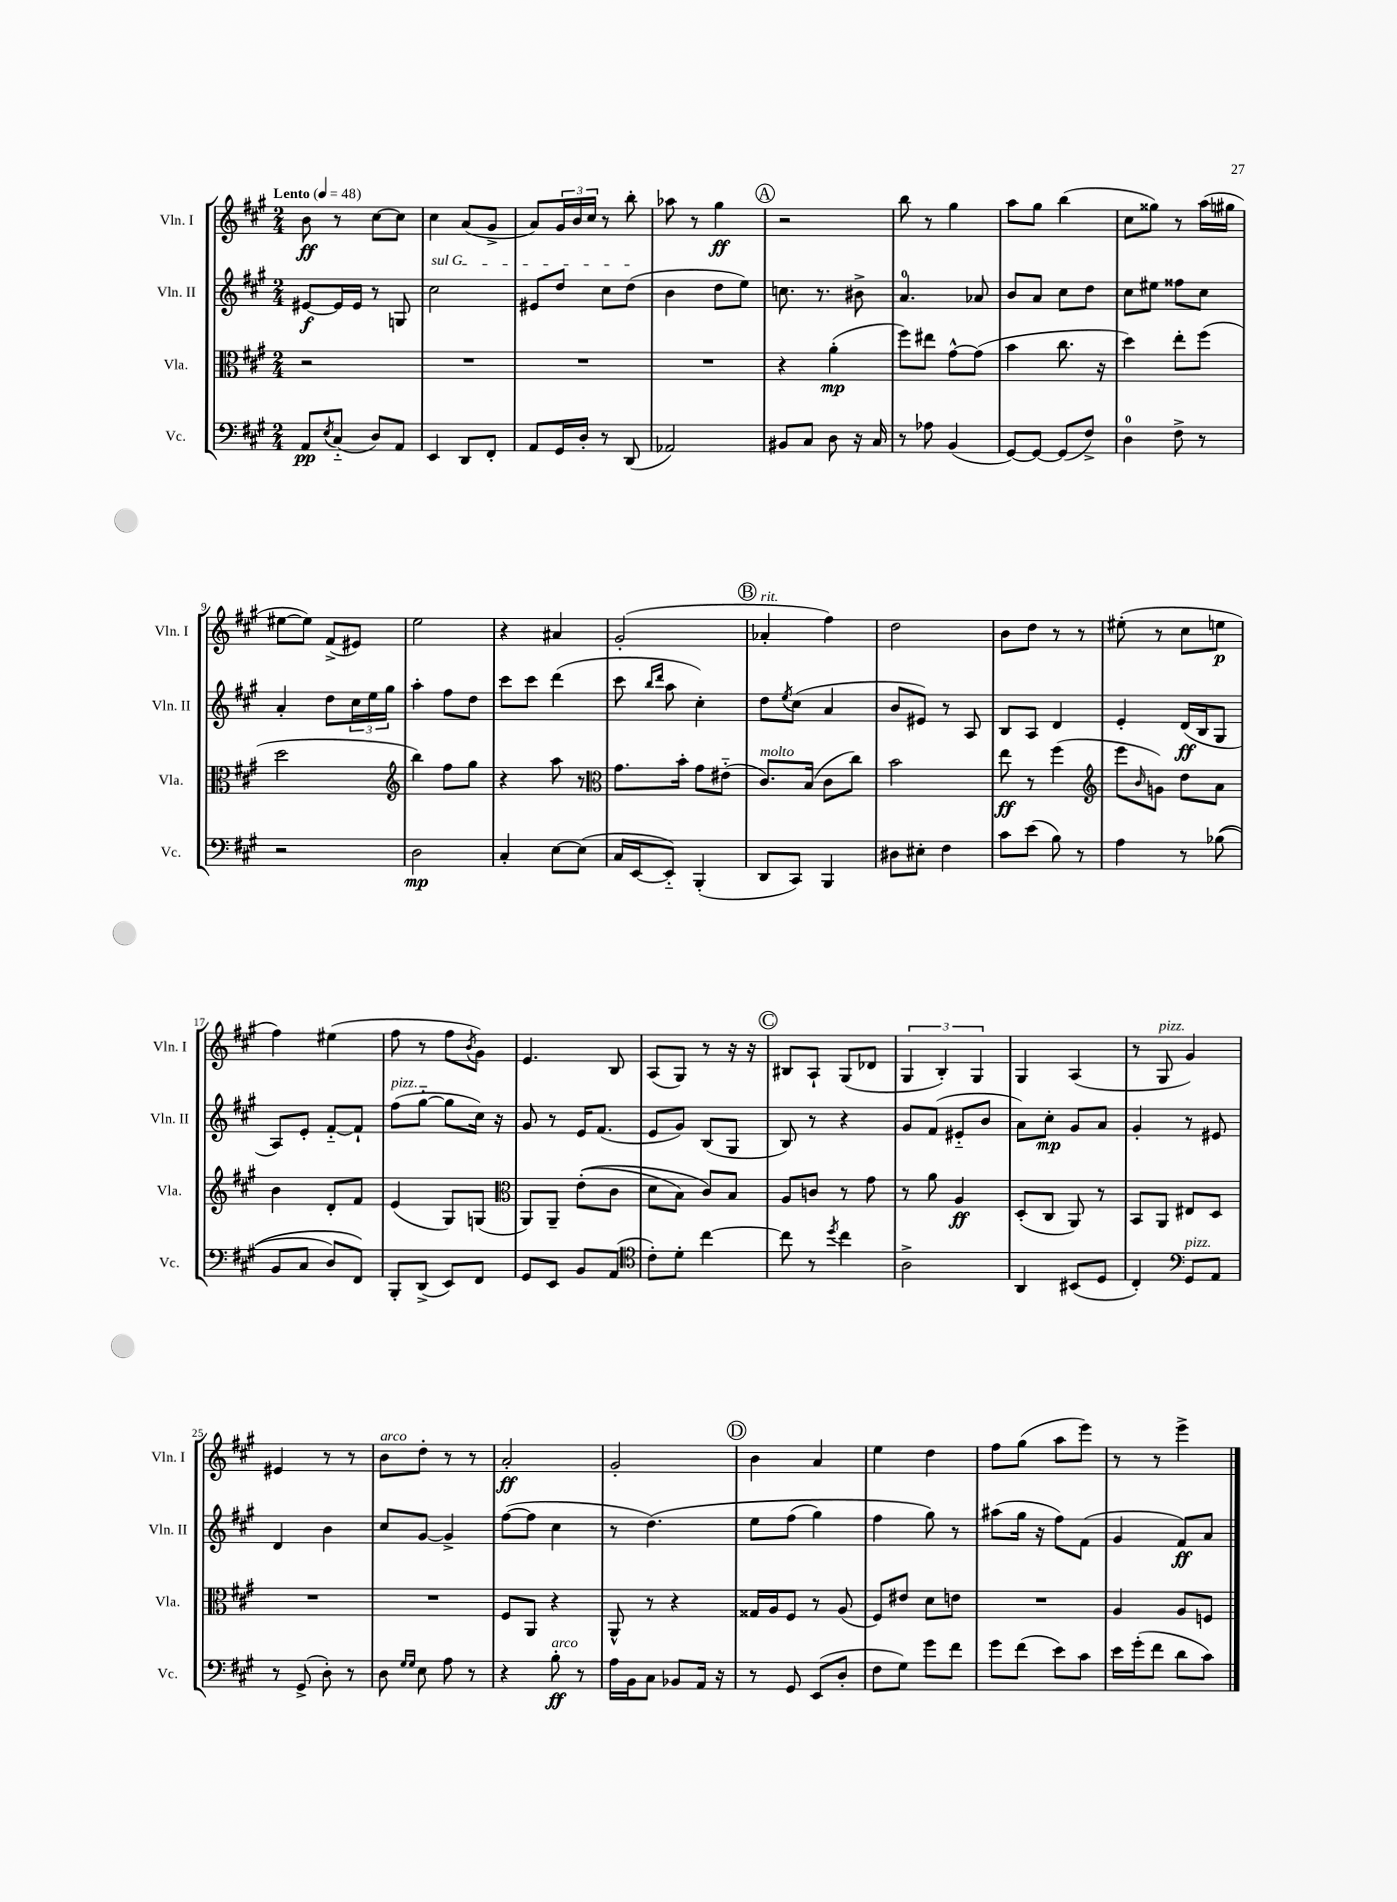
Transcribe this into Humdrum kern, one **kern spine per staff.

**kern	**kern	**kern	**kern
*staff4	*staff3	*staff2	*staff1
*clefF4	*clefC3	*clefG2	*clefG2
*k[f#c#g#]	*k[f#c#g#]	*k[f#c#g#]	*k[f#c#g#]
*M2/4	*M2/4	*M2/4	*M2/4
*MM48	*MM48	*MM48	*MM48
8AA	2r	[8e#	8b
8qE	.	.	.
(8C#'~	.	16e#]	8r
.	.	16e#	.
8D)	.	8r	[8cc#
8AA	.	8G	8cc#]
=	=	=	=
4EE	2r	2cc#	4cc#
8DD	.	.	(8a
8FF#'	.	.	8g#^
=	=	=	=
8AA	2r	8e#	8a)
16GG#	.	8dd	24g#
.	.	.	24b
16D'	.	.	.
.	.	.	24cc#
8r	.	8cc#	8r
(8DD	.	(8dd	8bb'
=	=	=	=
2AA-)	2r	4b	8aa-
.	.	.	8r
.	.	8dd	4gg#
.	.	8ee)	.
=	=	=	=
8BB#	4r	8.cc	2r
8C#	.	.	.
.	.	8.r	.
8D	(4a'	.	.
16r	.	8b#^	.
16C#	.	.	.
=	=	=	=
8r	8ff#)	4.a	8bb
8A-	8ee#	.	8r
(4BB	[8g#^^	.	4gg#
.	(8g#]	8a-	.
=	=	=	=
[8GG#)	4b	8b	8aa
8GG#_	.	8a	8gg#
(8GG#]	8.cc#	8cc#	(4bb
8F#^)	.	8dd	.
.	16r	.	.
=	=	=	=
4D	4dd)	8cc#	8cc#
.	.	8ee#	8gg##)
8F#^	8ee'	8ff##	8r
8r	(8ff#	8cc#	(16aa
.	.	.	16gg#
=	=	=	=
2r	2dd	4a'	[8ee#
.	.	.	8ee#])
.	.	8dd	(8f#^
.	.	24cc#	8e#)
.	.	24ee	.
.	.	24gg#	.
=	=	=	=
*	*clefG2	*	*
2D	4bb)	4aa'	2ee
.	8ff#	8ff#	.
.	8gg#	8dd	.
=	=	=	=
4C#'	4r	8ccc#	4r
.	.	8ccc#	.
[8E	8aa	(4ddd	4a#
(8E]	8r	.	.
=	=	=	=
*	*clefC3	*	*
16C#	8.g#	8ccc#	(2g#'
[16EE	.	.	.
.	.	16qqbb	.
.	.	16qqddd	.
8EE'~])	.	8aa	.
.	16b'	.	.
(4BBB'	8g#	4cc#')	.
.	(8e#'~	.	.
=	=	=	=
8DD	8.c#)	8dd	4a-'
.	.	8qee	.
8CC#)	.	(8cc#	.
.	(16B	.	.
4BBB	8c#	4a	4ff#)
.	8cc#)	.	.
=	=	=	=
8D#	2b	8b	2dd
8E#'	.	8e#)	.
4F#	.	8r	.
.	.	8A	.
=	=	=	=
8c#	8ee	8B	8b
(8e	8r	8A	8dd
8B)	(4ff#	4d	8r
8r	.	.	8r
=	=	=	=
*	*clefG2	*	*
4A	8eee	4e'	(8ee#'
.	16qqb	.	.
.	8g)	.	8r
8r	8dd	(16d	8cc#
.	.	16B	.
&((8B-	8a	8G#	8ee
=	=	=	=
8BB	4b	8A)	4ff#)
8C#	.	8e'	.
8D)	8d'	[8f#'~	(4ee#
8FF#&)	8f#	8f#`]	.
=	=	=	=
8BBB'	(4e	(8ff#	8ff#
(8DD^	.	[8gg#'~	8r
8EE)	8G#)	8gg#]	8ff#
.	.	.	8qb
8FF#	(8G	16cc#)	8g#)
.	.	16r	.
=	=	=	=
*	*clefC3	*	*
8GG#	8AA)	8g#	4.e
8EE	8AA~	8r	.
8BB	&((8e'	16e	.
.	.	(8.f#	.
(8AA	8c#	.	8B
=	=	=	=
*clefC4	*	*	*
8c#')	8d	8e	(8A
8d'	8B)	8g#)	8G#)
[4cc#	8c#&)	(8B	8r
.	8B	8G#	16r
.	.	.	16r
=	=	=	=
8cc#]	8A	8B)	8B#
8r	8c	8r	8A`
8qdd	.	.	.
4cc#	8r	4r	(8G#
.	8g#	.	8d-
=	=	=	=
2A^	8r	8g#	6G#
.	8a	(8f#	.
.	.	.	6B')
.	4A	8e#'~	.
.	.	.	6G#
.	.	8b	.
=	=	=	=
4AA	(8D'	8a)	4G#
.	8C#	8cc#'	.
(8BB#	8AA)	8g#	(4A
8D	8r	8a	.
=	=	=	=
4C#')	8BB	4g#'	8r
.	8AA	.	8G#
*clefF4	*	*	*
8GG#	8E#	8r	4g#)
8AA	8D	8e#	.
=	=	=	=
8r	2r	4d	4e#
(8GG#^	.	.	.
8D')	.	4b	8r
8r	.	.	8r
=	=	=	=
8D	2r	8cc#	8b
16qqG#	.	.	.
16qqG#	.	.	.
8E	.	[8g#	8dd'
8A	.	4g#^]	8r
8r	.	.	8r
=	=	=	=
4r	8F#	([8ff#	2a'
.	8AA	8ff#]	.
8B'	4r	4cc#	.
8r	.	.	.
=	=	=	=
16A	8AA^^	8r	2g#'
16BB	.	.	.
8C#	8r	&(4.dd)	.
8BB-	4r	.	.
16AA	.	.	.
16r	.	.	.
=	=	=	=
8r	16G##	8ee	4b
.	16A	.	.
8GG#	8F#	(8ff#	.
(8EE	8r	4gg#)	4a
8D'	(8A	.	.
=	=	=	=
8F#	8F#)	4ff#	4ee
8G#)	8e#	.	.
8g#	8d	8gg#&)	4dd
8f#	8e	8r	.
=	=	=	=
8g#	2r	(8aa#	8ff#
(8f#	.	16gg#	(8gg#
.	.	16r	.
8e)	.	8ff#)	8aa
8c#	.	(8f#	8eee)
=	=	=	=
16e	4A	4g#	8r
(16g#'	.	.	.
8f#	.	.	8r
8d	8A	8f#)	4eee^
8c#)	8F	8a	.
==	==	==	==
*-	*-	*-	*-
